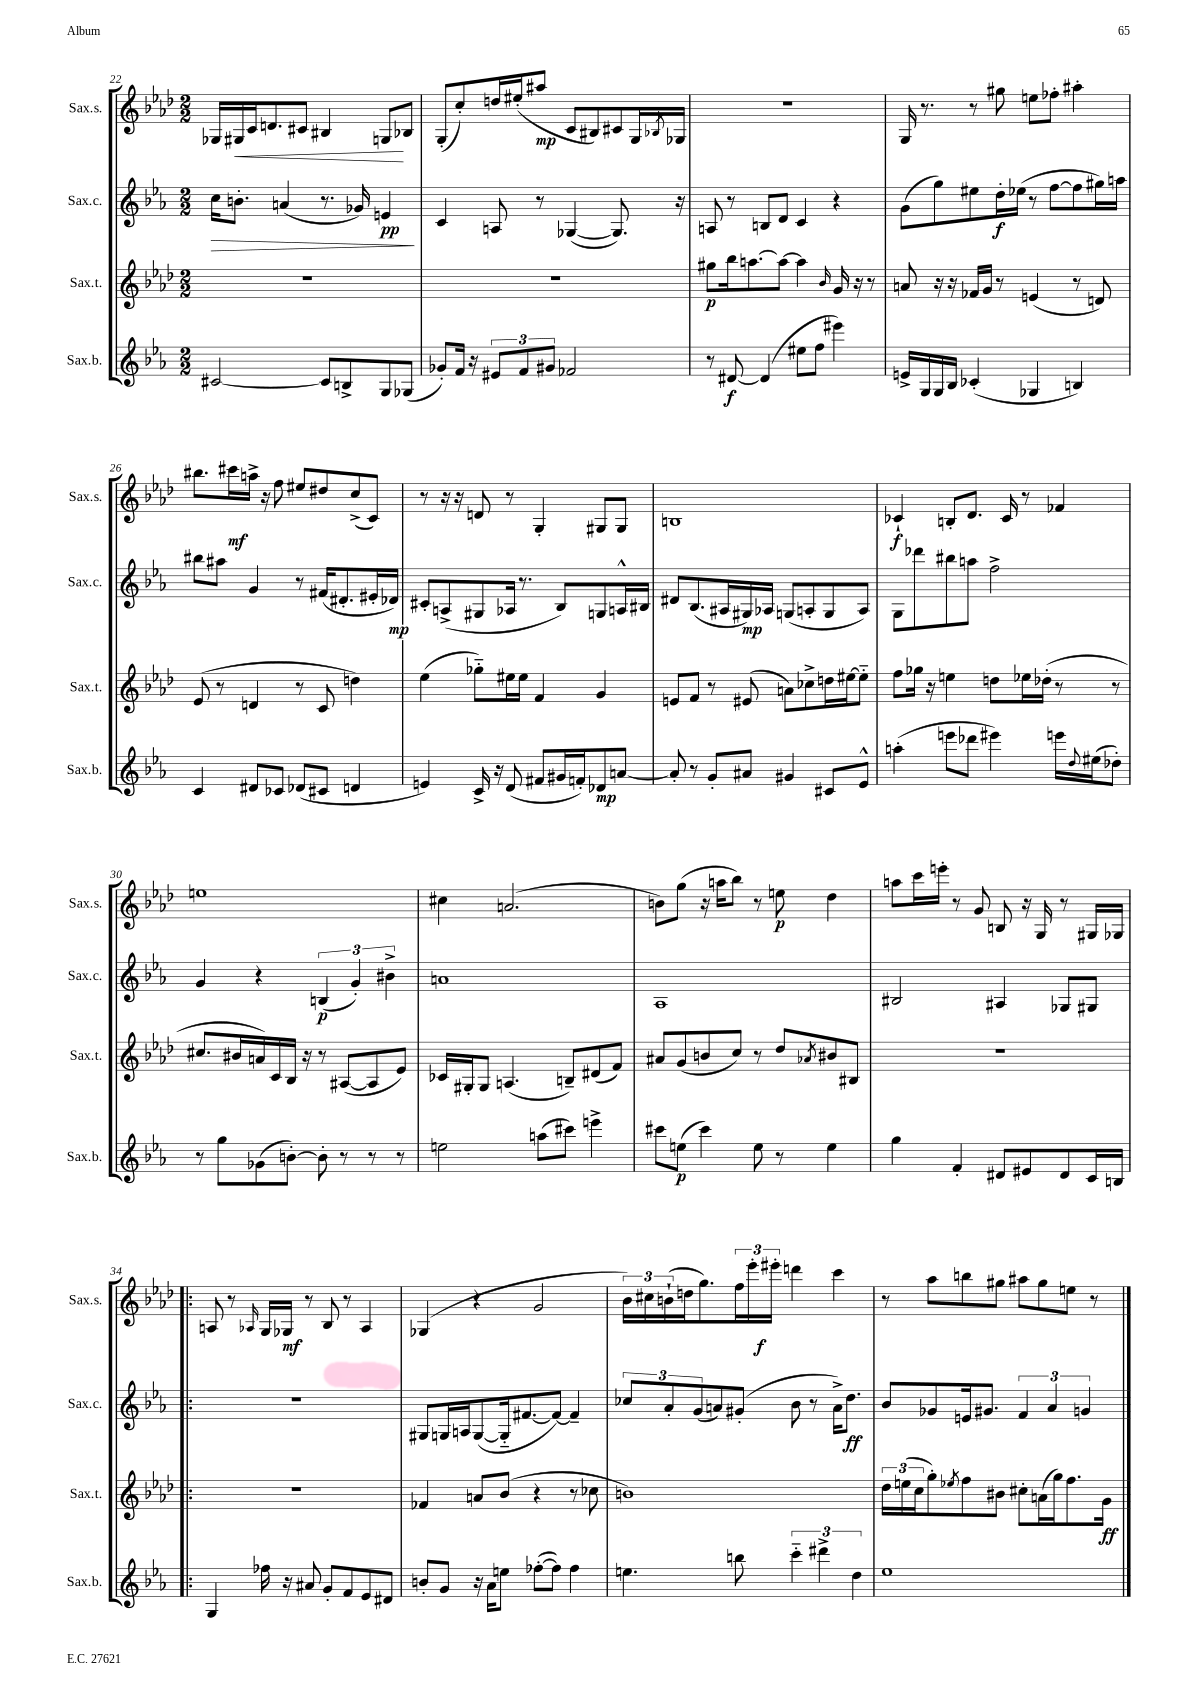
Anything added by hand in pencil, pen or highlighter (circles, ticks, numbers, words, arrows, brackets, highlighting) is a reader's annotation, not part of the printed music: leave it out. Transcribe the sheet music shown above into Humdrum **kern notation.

**kern	**kern	**kern	**kern
*staff4	*staff3	*staff2	*staff1
*clefG2	*clefG2	*clefG2	*clefG2
*k[b-e-a-]	*k[b-e-a-d-]	*k[b-e-a-]	*k[b-e-a-d-]
*M2/2	*M2/2	*M2/2	*M2/2
[2c#/	1r	16cc\LK	16G-/LL
.	.	8.b'\J	16G#/
.	.	.	16c/J
.	.	.	8.d/
.	.	(4a/	.
.	.	.	8c#/J
8c#/]L	.	8.r	4B#/
8B^/	.	.	.
.	.	16g-/)	.
8G/	.	4e/	8G/L
(8G-/J	.	.	8B-/J
=	=	=	=
8g-'/L)	1r	4c/	(8G'/L
16f/Jk	.	.	8cc'/)
16r	.	.	.
12e#/L	.	8A/	16dd/L
.	.	.	(16ee#'/J
12f/	.	.	.
.	.	8r	8aa#/J
12g#/J	.	.	.
2f-/	.	([4G-/	8c/L
.	.	.	8B#/)
.	.	8.G-/])	8c#/
.	.	.	16G/L
.	.	.	8qB-/
.	.	16r	16G-/JJ
=	=	=	=
8r	8gg#\L	8A/	1r
[8d#/	16bb-\k	8r	.
.	[8.aa\	.	.
(4d#/]	.	8B/L	.
.	8aa\_J	8d/J	.
8ee#\L	4aa\]	4c/	.
8ff\J	.	.	.
.	16qqb-/	.	.
4eee#\)	16g/	4r	.
.	16r	.	.
.	8r	.	.
=	=	=	=
16e^/LL	8a/	(8g\L	16G/
16G/	.	.	8.r
16G/	16r	8gg\)	.
16B-/JJ	16r	.	.
(4c-'/	16f-/LL	8ee#\	8r
.	16g/JJ	.	.
.	8r	16dd'\L	8gg#\
.	.	(16ee-\JJ	.
4G-/	(4e/	8r	8ee\L
.	.	[8ff\L	8ff-'\J
4B/)	8r	8ff\]	4aa#'\
.	8d/)	16gg#\L)	.
.	.	16aa\JJ	.
=	=	=	=
4c/	(8e-/	8bb#\L	8.bb#\L
.	8r	8aa#\J	.
.	.	.	16ccc#\L
8d#/L	4d/	4g/	16aa^\JJ
.	.	.	16r
8c-/J	.	.	8ff\
(8d-/L	8r	8r	8ee#/L
8c#/J	8c/	(16f#/LK	8dd#/
.	.	8.d#'/	.
4d/	4dd\)	.	(8cc^/
.	.	16e#'/L	8c/J)
.	.	16d-/JJ)	.
=	=	=	=
4e/)	(4ee-\	8c#'/L	8r
.	.	(8A^/	16r
.	.	.	16r
16c^/	8gg-'~\L)	8G#/	8d/
16r	.	.	.
(8d/	16ee#\L	16A-/Jk	8r
.	16ee#\JJ	8.r	.
8f#/L	4f/	.	4G'/
16g#/L	.	8B-/L)	.
16f'/J)	.	.	.
8d-/	4g/	8G/	8G#/L
[8a/J	.	16A^^/L	8G#/J
.	.	16B#/JJ	.
=	=	=	=
8a'/]	8e/L	8d#/L	1B
8r	8f/J	(8.B-/	.
8g'/L	8r	.	.
.	.	16A#/L	.
8a#/J	(8e#/	16G#/)	.
.	.	16A-/JJ	.
4g#/	8a\L)	(8G/L	.
.	8cc-^\	8A'/	.
8c#/L	16dd\L	8G/	.
.	[16ee#\J	.	.
8e-^^/J	8ee#'~\]J	8A/J)	.
=	=	=	=
(4aa'\	8ff\L	8G\L	4c-`/
.	16gg-\Jk	8ddd-\	.
.	16r	.	.
8eee\L	4ee\	8bb#\	8B'/L
8ddd-\J	.	8aa\J	8.d-/J
4eee#\)	8dd\L	2ff^\	.
.	.	.	16c-/
.	16ee-\L	.	8r
.	(16dd-'\JJ	.	.
16eee\LL	8r	.	4f-/
8qqdd/	.	.	.
(16ee#\J	.	.	.
8dd-'\J)	8r	.	.
=	=	=	=
8r	8.cc#/L	4g/	1ee
8gg\L	.	.	.
.	16b#/L	.	.
(8g-\	16a/)	4r	.
.	16c/	.	.
[8b'\J)	16B-/JJ	.	.
.	16r	.	.
8b'\]	8r	(6B/	.
8r	([8A#/L	.	.
.	.	6g'/)	.
8r	8A#/]	.	.
.	.	6b#^\	.
8r	8e-/J)	.	.
=	=	=	=
2ee\	16c-/LL	1a	4cc#\
.	16G#'/J	.	.
.	8G#/J	.	.
.	(4.A/	.	(2.a/
(8aa\L	.	.	.
8ccc#\J)	8B~/L)	.	.
4eee^\	(8d#/	.	.
.	8f/J)	.	.
=	=	=	=
8ccc#\L	8a#/L	1A-	8b\L)
(8ee\J	(8g/	.	(8gg\J
4ccc#\)	8b/	.	16r
.	.	.	16aa\LK
.	8cc/J)	.	8bb-\J)
8ee\	8r	.	8r
8r	8dd-/L	.	8ee\
.	8qa-/	.	.
4ee\	8b#/	.	4dd-\
.	8B#/J	.	.
=	=	=	=
4gg\	1r	2B#/	8aa\L
.	.	.	16ccc\L
.	.	.	16eee'\JJ
4f'/	.	.	8r
.	.	.	8g/
8d#/L	.	4A#/	8B/
8e#/	.	.	16r
.	.	.	16G/
8d#/	.	8G-/L	8r
16c/L	.	8G#/J	16G#/LL
16B/JJ	.	.	16G-/JJ
=!|:	=!|:	=!|:	=!|:
4G/	1r	1r	8A/
.	.	.	8r
.	.	.	16qqA-/
16ff-\	.	.	16G/LL
16r	.	.	16G-/JJ
8a#/	.	.	8r
8g'/L	.	.	8B-/
8f/	.	.	8r
8e-/	.	.	4A-/
8d#/J	.	.	.
=	=	=	=
8b'/L	4f-/	8G#/L	(4G-/
8g/J	.	16G/L	.
.	.	16A/J	.
16r	8a/L	([8G/	4r
16a-\LK	.	.	.
8ee\J	(8b-/J	16G'~/]k	.
.	.	[8.f#/	.
([8ff-'\L	4r	.	2g/
8ff-\]J)	.	8f#/_J)	.
4ff-\	8r	4f#~/]	.
.	8cc-\	.	.
=	=	=	=
4.ee\	1b)	12cc-/L	24b-\LL)
.	.	.	24cc#\
.	.	12a-'/	(24b`\
.	.	.	16dd\J
.	.	(12g/	.
.	.	.	8.gg\)
.	.	8a/)	.
8bb\	.	(8g#'/J	24ff\L
.	.	.	24eee-'\
.	.	.	24eee#'\JJ
6ccc'~\	.	8b-\	4ddd\
.	.	8r	.
6ddd#^\	.	.	.
.	.	16a^\LK)	4ccc\
.	.	8.dd\J	.
6dd\	.	.	.
=	=	=	=
1ee-	24dd-\LL	8b-/L	8r
.	(24ee\	.	.
.	24cc\J	.	.
.	8gg'\)	8g-/	8aa-\L
.	8qee-/	.	.
.	8ff\	16e/k	8bb\
.	.	8.g#/J	.
.	8b#\J	.	8gg#\J
.	8cc#'\L	6f/	8aa#\L
.	(16a\L	.	8gg#\
.	.	6a-/	.
.	16gg\J)	.	.
.	8.ff\	.	8ee\J
.	.	6g/	.
.	.	.	8r
.	16g\Jk	.	.
==	==	==	==
*-	*-	*-	*-
